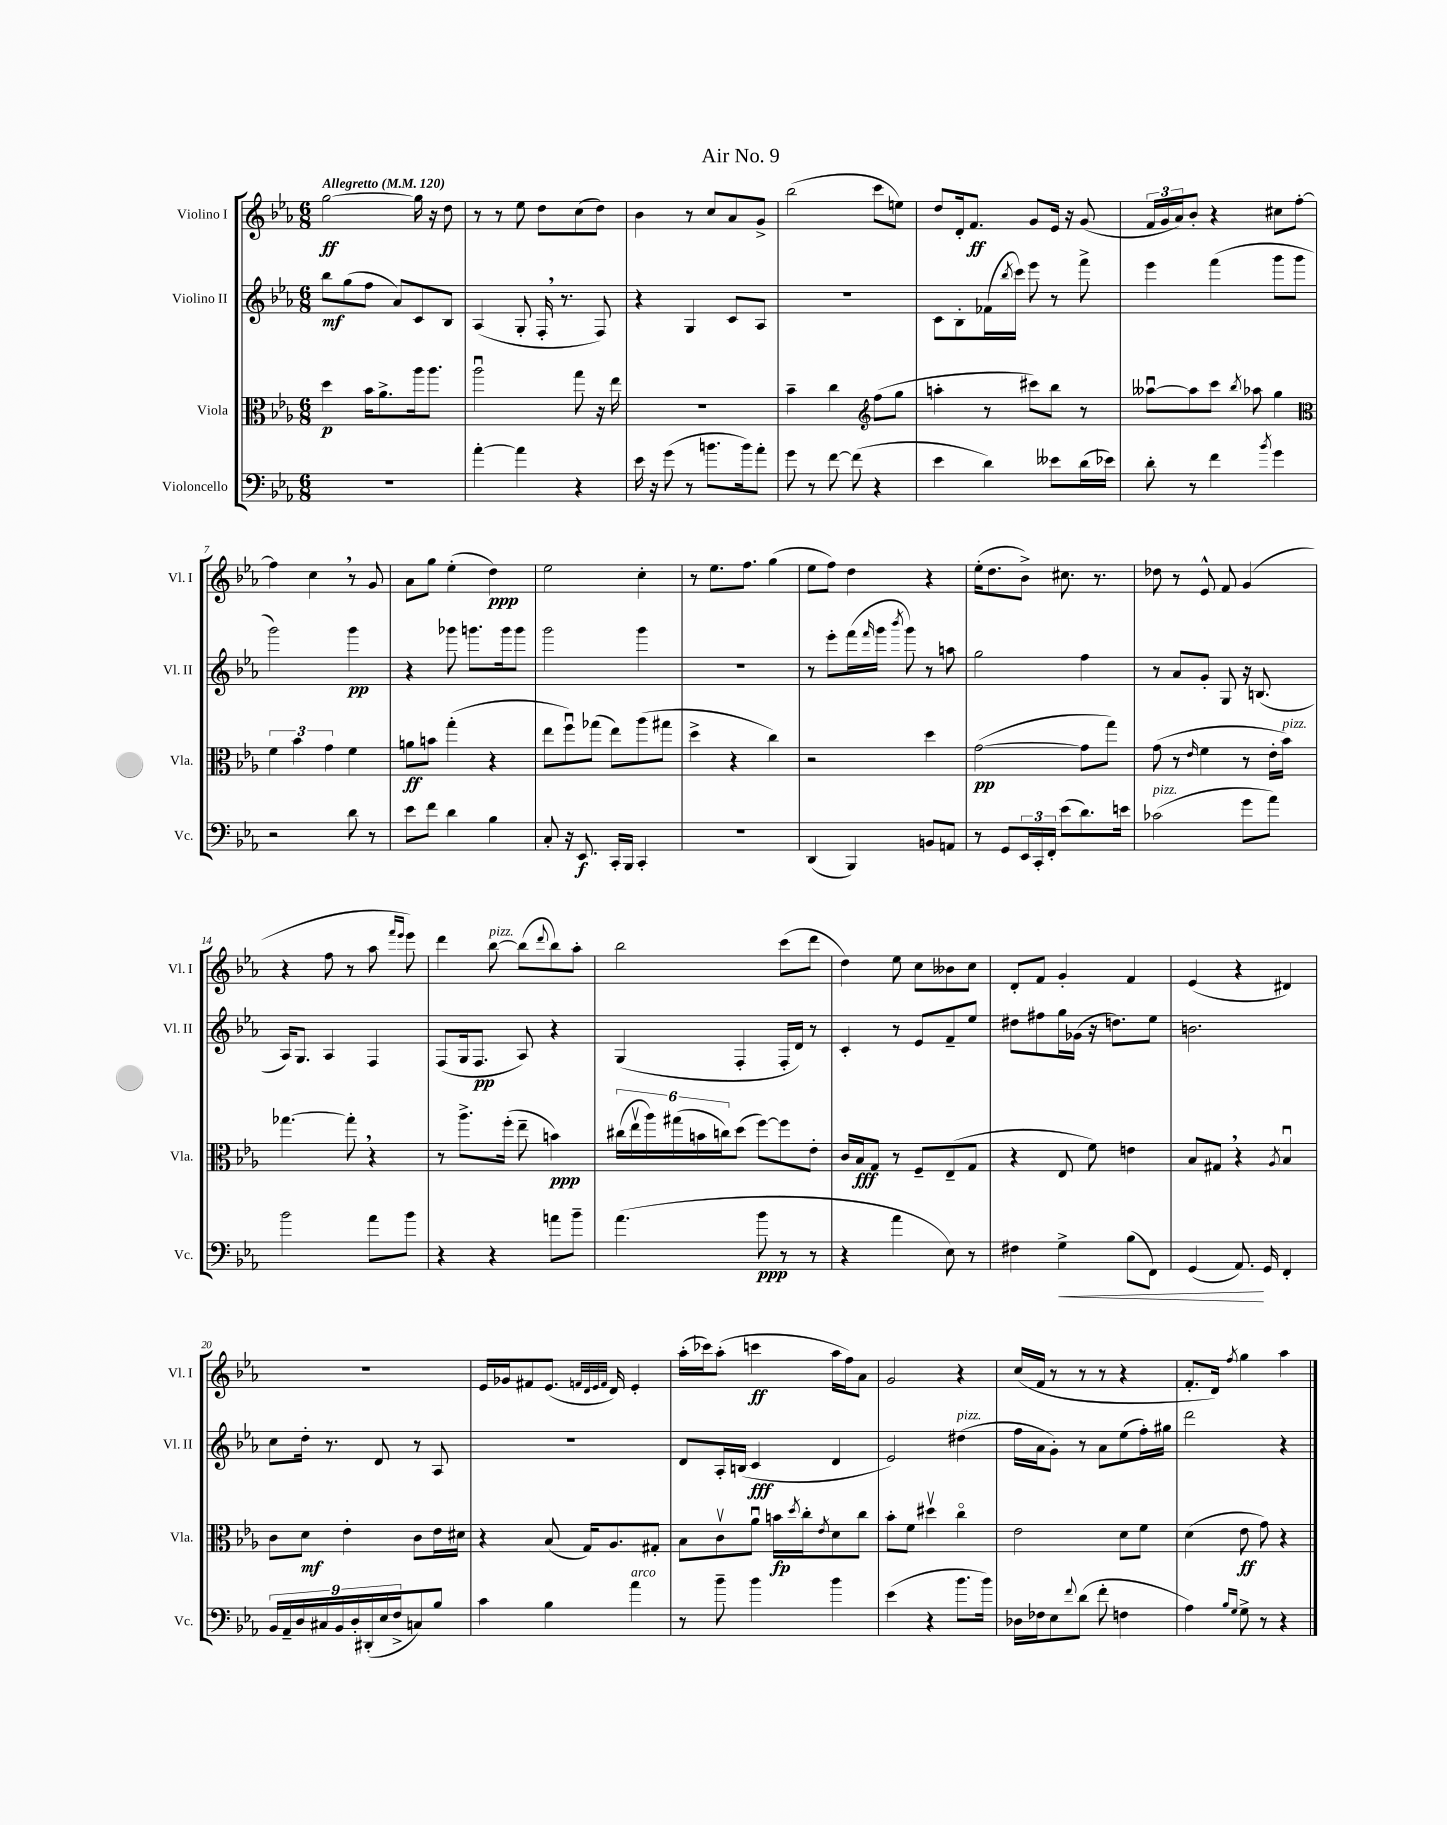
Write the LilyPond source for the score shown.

\header { title = "Air No. 9" }
<<
\new StaffGroup <<
\new Staff = "s0" \with { instrumentName = "Violino I" shortInstrumentName = "Vl. I" } {
    \clef treble \key ees \major \numericTimeSignature \time 6/8 \tempo "Allegretto" 4 = 120
    g''2~\ff g''16 r16 d''8 |
    r8 r8 ees''8 d''8 c''8( d''8) |
    bes'4 r8 c''8 aes'8 g'8-> |
    bes''2( c'''8 e''8) |
    d''8 d'16-. f'8.\ff g'8 ees'16 r16 g'8( |
    \tuplet 3/2 { f'16 g'16 aes'16) } bes'8-. r4 cis''8 f''8~-. |
    f''4 c''4 \breathe r8 g'8 |
    aes'8 g''8 ees''4-.( d''4\ppp) |
    ees''2 c''4-. |
    r8 ees''8. f''8. g''4( |
    ees''8 f''8) d''4 r4 |
    ees''16-.( d''8. bes'8->) cis''8. r8. |
    des''8 r8 ees'8-^ f'8 g'4( |
    r4 f''8 r8 aes''8 \grace { f'''16 ees'''16 } ees'''8) |
    d'''4 bes''8~^\markup { \italic "pizz." } bes''8( \appoggiatura { d'''8 } bes''8) aes''8-. |
    bes''2 c'''8( d'''8 |
    d''4) ees''8 c''8 beses'8 c''8 |
    d'8-. f'8 g'4-. f'4 |
    ees'4( r4 dis'4) |
    R2. |
    ees'16 ges'16 fis'8 ees'8.( \grace { f'32 d'32 ees'32 f'32 } d'16) ees'4-. |
    aes''16-.( ces'''16) aes''8-.( c'''4\ff aes''16 f''16) aes'8 |
    g'2 r4 |
    c''16( f'16 r8 r8 r8 r4 |
    f'8.-. d'16) \acciaccatura { f''8 } g''4 aes''4 \bar "|." |
}
\new Staff = "s1" \with { instrumentName = "Violino II" shortInstrumentName = "Vl. II" } {
    \clef treble \key ees \major \numericTimeSignature \time 6/8
    bes''8\mf g''8( f''8 aes'8) c'8 bes8 |
    aes4( g8-. f16-. \breathe r8. f8) |
    r4 g4 c'8 aes8 |
    R2. |
    c'8 bes8-. fes'16( \acciaccatura { bes''8 } c'''16) ees'''8 r8 f'''8-> |
    ees'''4 f'''4( g'''8 g'''8 |
    g'''2) g'''4\pp |
    r4 ges'''8 g'''8. g'''16 g'''8 |
    g'''2 g'''4 |
    R2. |
    r8 ees'''8-. f'''16( \grace { f'''16 } g'''16 \acciaccatura { bes'''8 } g'''8) r8 a''8 |
    g''2 f''4 |
    r8 aes'8 g'8-. g8 r16 b8.( |
    aes16) g8. aes4 f4 |
    f8( g16 f8.\pp aes8) r4 |
    g4( f4-. f16-. d'16) r8 |
    c'4-. r8 ees'8 f'8-- ees''8 |
    dis''8 fis''8 g''16 ges'16( r16 d''8.) ees''8 |
    b'2. |
    c''8 d''16-. r8. d'8 r8 aes8 |
    R2. |
    d'8 aes16-. b16( c'4\fff d'4 |
    ees'2) dis''4^\markup { \italic "pizz." }( |
    f''16 aes'16 g'8-.) r8 aes'8 ees''8( f''16-.) gis''16 |
    d'''2 r4 \bar "|." |
}
\new Staff = "s2" \with { instrumentName = "Viola" shortInstrumentName = "Vla." } {
    \clef alto \key ees \major \numericTimeSignature \time 6/8
    d''4\p bes'16 aes'8.-> aes''16 aes''8. |
    aes''2\downbow g''8 r16 ees''16 |
    r2. |
    bes'4-- c''4 \clef treble f''8( g''8 |
    a''4-. r8 cis'''8) bes''8 r8 |
    aeses''8~\downbow aeses''8 c'''8 \acciaccatura { bes''8 } aes''8 g''4 |
    \clef alto \tuplet 3/2 { f'4 bes'4 g'4 } f'4 |
    a'8\ff b'8 g''4-.( r4 |
    ees''8 f''8\downbow) ges''8( ees''8) aes''8( gis''8 |
    d''4-> r4 c''4) |
    r2 d''4 |
    g'2~\pp( g'8 g''8) |
    g'8( r8 \grace { ees'16 } f'4 r8 ees'16-. bes'16^\markup { \italic "pizz." }) |
    ges''4.~ ges''8-. \breathe r4 |
    r8 aes''8.-> f''16-.( ees''8-- b'4\ppp) |
    \tuplet 6/4 { cis''16( ees''16\upbow aes''16) gis''16( b'16 c''16) } d''8( f''8~) f''8 ees'8-. |
    c'16 bes16\fff g8 r8 f8-- ees8--( g8 |
    r4 ees8 f'8) e'4 |
    bes8 gis8 \breathe r4 \acciaccatura { aes8 } bes4\downbow |
    c'8 d'8\mf ees'4-. c'8 ees'16 dis'16 |
    r4 bes8( g16) aes8. gis8-. |
    bes8 c'8\upbow aes'8\downbow b'16\fp \acciaccatura { d''8 } c''16-. \acciaccatura { ees'8 } d'8 c''8 |
    bes'8-. f'8 dis''4\upbow c''4\flageolet |
    ees'2 d'8 f'8 |
    d'4( ees'8\ff g'8) r4 \bar "|." |
}
\new Staff = "s3" \with { instrumentName = "Violoncello" shortInstrumentName = "Vc." } {
    \clef bass \key ees \major \numericTimeSignature \time 6/8
    R2. |
    aes'4~-. aes'4 r4 |
    ees'16 r16 g'8( r8 b'8. b'16) aes'8-. |
    g'8 r8 f'8~ f'8( r4 |
    ees'4 d'4) eeses'8 d'16( ees'16) |
    d'8-. r8 f'4 \acciaccatura { bes'8 } g'4 |
    r2 d'8 r8 |
    ees'8 f'8 d'4 bes4 |
    c8-. r16 ees,8.\f c,16-. bes,,16 c,4-. |
    R2. |
    d,4( bes,,4) b,8 a,8 |
    r8 g,8 \tuplet 3/2 { ees,16 c,16-. f,16-. } ees'8( d'8.) e'16 |
    ces'2^\markup { \italic "pizz." }( g'8 aes'8) |
    bes'2 aes'8 bes'8 |
    r4 r4 a'8 bes'8-- |
    aes'4.( bes'8\ppp r8 r8 |
    r4 aes'4 ees8) r8 |
    fis4 g4->\< bes8( f,8) |
    g,4( aes,8.\!) g,16 f,4-. |
    \tuplet 9/8 { bes,16 aes,16-- d16 cis16 bes,16 d16-. dis,16-.( ees16 f16-> } c8) bes8 |
    c'4 bes4 aes'4^\markup { \italic "arco" } |
    r8 bes'8-- bes'4 bes'4 |
    ees'4( r4 bes'8. bes'16) |
    des16 fes16 ees8 \appoggiatura { f'8 } d'8( f'8-. f4 |
    aes4) \grace { bes16 g16 } g8-> r8 r4 \bar "|." |
}
>>
>>
